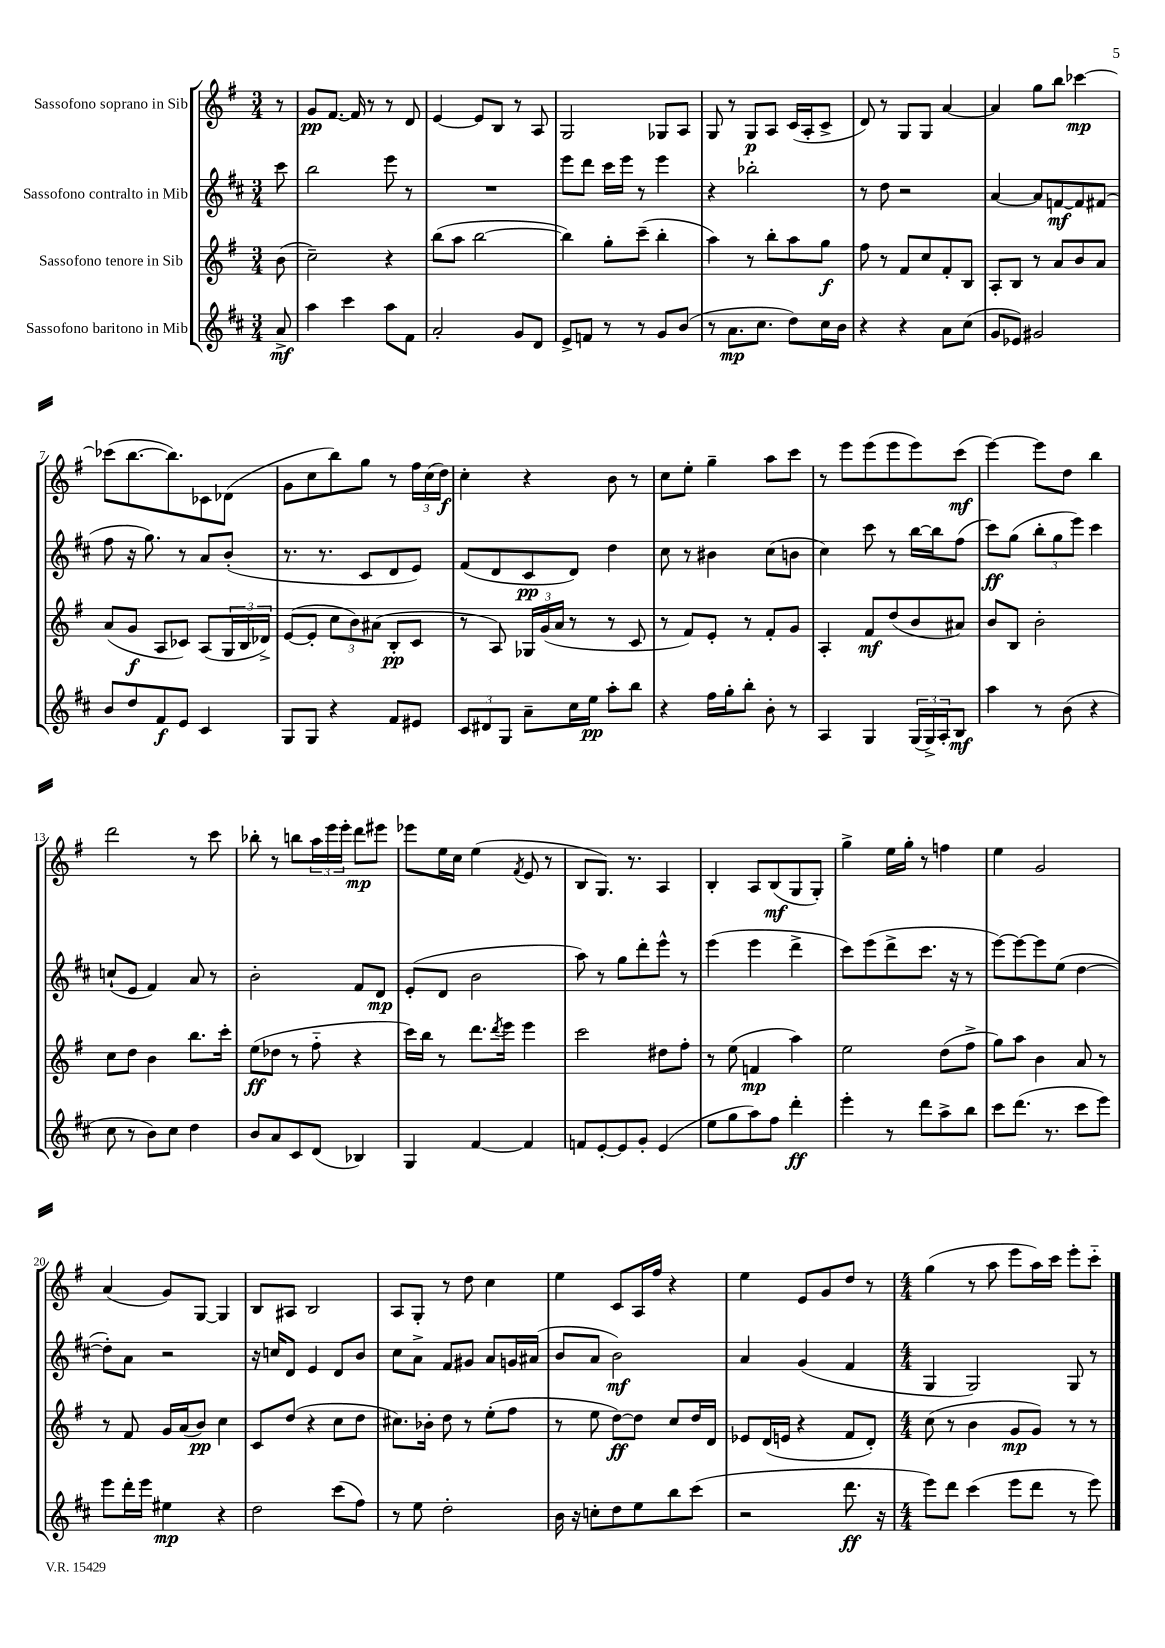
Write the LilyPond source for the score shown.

<<
\new StaffGroup <<
\new Staff = "s0" \with { instrumentName = "Sassofono soprano in Sib" } {
    \clef treble \key g \major \numericTimeSignature \time 3/4 \partial 8
    r8 |
    g'8\pp fis'8.~ fis'16 r8 r8 d'8 |
    e'4~ e'8 b8 r8 a8 |
    g2 ges8 a8 |
    g8 r8 g8\p a8 c'16( a16-. c'8-> |
    d'8) r8 g8 g8 a'4~ |
    a'4 g''8 b''8 ces'''4~\mp |
    ces'''8( b''8.~ b''8.) ces'8 des'8( |
    g'8 c''8 b''8) g''8 r8 \tuplet 3/2 { fis''16 c''16( d''16\f) } |
    c''4-. r4 b'8 r8 |
    c''8 e''8-. g''4-- a''8 c'''8 |
    r8 e'''8 e'''8( e'''8 e'''8) c'''8\mf( |
    e'''4~) e'''8 d''8 b''4 |
    d'''2 r8 c'''8 |
    bes''8-. r8 b''8 \tuplet 3/2 { a''16 e'''16 e'''16-. } d'''8\mp eis'''8 |
    ees'''8 e''16 c''16 e''4( \acciaccatura { fis'8 } e'8 r8 |
    b8 g8.) r8. a4 |
    b4-. a8 b8\mf( g8 g8-.) |
    g''4-> e''16 g''16-. r8 f''4 |
    e''4 g'2 |
    a'4( g'8) g8~ g4 |
    b8 ais8 b2 |
    a8 g8-. r8 d''8 c''4 |
    e''4 c'8 a16 fis''16 r4 |
    e''4 e'8 g'8 d''8 r8 |
    \numericTimeSignature \time 4/4 g''4( r8 a''8 e'''8 a''16) c'''16 e'''8-. c'''8-_ \bar "|." |
}
\new Staff = "s1" \with { instrumentName = "Sassofono contralto in Mib" } {
    \clef treble \key d \major \numericTimeSignature \time 3/4 \partial 8
    cis'''8 |
    b''2 e'''8 r8 |
    R2. |
    e'''8 d'''8 cis'''16 e'''16 r8 e'''4 |
    r4 bes''2-. |
    r8 d''8 r2 |
    a'4~ a'8 f'8~\mf f'8 fis'8( |
    fis''8 r16 g''8.) r8 a'8 b'8-.( |
    r8. r8. cis'8 d'8 e'8) |
    fis'8( d'8 cis'8\pp d'8) d''4 |
    cis''8 r8 bis'4 cis''8( b'8 |
    cis''4) cis'''8 r8 b''16~ b''16 fis''8( |
    cis'''8\ff) g''8( \tuplet 3/2 { b''8-. g''8 e'''8) } cis'''4 |
    c''8-!( e'8 fis'4) a'8 r8 |
    b'2-. fis'8 d'8\mp |
    e'8-.( d'8 b'2 |
    a''8) r8 g''8 d'''8-. e'''8-^ r8 |
    e'''4( e'''4 d'''4-> |
    cis'''8) e'''8( d'''8-> cis'''8. r16 r8 |
    e'''8~) e'''8~ e'''8 e''8( d''4~ |
    d''8-.) a'8 r2 |
    r16 c''16 d'8 e'4 d'8 b'8 |
    cis''8 a'8-> fis'8 gis'8 a'8 g'16 ais'16( |
    b'8 a'8 b'2\mf) |
    a'4 g'4( fis'4 |
    \numericTimeSignature \time 4/4 g4 g2) g8 r8 \bar "|." |
}
\new Staff = "s2" \with { instrumentName = "Sassofono tenore in Sib" } {
    \clef treble \key g \major \numericTimeSignature \time 3/4 \partial 8
    b'8( |
    c''2--) r4 |
    b''8( a''8 b''2~ |
    b''4) g''8-. c'''8--( b''4-. |
    a''4) r8 b''8-. a''8 g''8\f |
    fis''8 r8 fis'8 c''8 fis'8-. b8 |
    a8-. b8 r8 a'8 b'8 a'8 |
    a'8( g'8\f a8 ces'8) a8( \tuplet 3/2 { g16 b16 des'16->) } |
    e'8~( e'8-. \tuplet 3/2 { c''8 b'8) ais'8( } b8-.\pp c'8 |
    r8 a8) \tuplet 3/2 { ges16 g'16( a'16 } r8 r8 c'8 |
    r8 fis'8) e'8-. r8 fis'8-. g'8 |
    a4-. fis'8\mf d''8( b'8 ais'8) |
    b'8 b8 b'2-. |
    c''8 d''8 b'4 b''8. c'''16-. |
    e''8\ff( des''8 r8 fis''8-_ r4 |
    c'''16) b''16 r8 d'''8. \acciaccatura { d'''8 } e'''16 e'''4 |
    c'''2 dis''8 fis''8-. |
    r8 e''8( f'4\mp a''4) |
    e''2 d''8( fis''8-> |
    g''8) a''8 b'4 a'8 r8 |
    r8 fis'8 g'16 a'16( b'8\pp) c''4 |
    c'8 d''8( r4 c''8 d''8 |
    cis''8.) bes'16-. d''8 r8 e''8-.( fis''8 |
    r8 e''8 d''8~\ff) d''8 c''8 d''16 d'16 |
    ees'8 d'16( e'16 r4 fis'8 d'8-.) |
    \numericTimeSignature \time 4/4 c''8( r8 b'4 g'8\mp g'8) r8 r8 \bar "|." |
}
\new Staff = "s3" \with { instrumentName = "Sassofono baritono in Mib" } {
    \clef treble \key d \major \numericTimeSignature \time 3/4 \partial 8
    a'8->\mf |
    a''4 cis'''4 a''8 fis'8 |
    a'2-. g'8 d'8 |
    e'8-> f'8 r8 r8 g'8 b'8( |
    r8 a'8.\mp cis''8. d''8) cis''16 b'16 |
    r4 r4 a'8 cis''8( |
    g'8 ees'8) gis'2 |
    b'8 d''8 fis'8\f e'8 cis'4 |
    g8 g8 r4 fis'8 eis'8 |
    \tuplet 3/2 { cis'8 dis'8 g8 } a'8-- cis''16 e''16\pp a''8-. b''8 |
    r4 fis''16 g''16-. b''8-. b'8-. r8 |
    a4 g4 \tuplet 3/2 { g16( g16->) a16-. } b8\mf |
    a''4 r8 b'8( r4 |
    cis''8 r8 b'8) cis''8 d''4 |
    b'8 a'8 cis'8 d'8( bes4) |
    g4 fis'4~ fis'4 |
    f'8 e'8~-. e'8 g'8-. e'4( |
    e''8 g''8 a''8) fis''8 d'''4-.\ff |
    e'''4-. r8 d'''8 a''8-> b''8 |
    cis'''8 d'''8.( r8. cis'''8 e'''8) |
    e'''8 d'''16-. e'''16 eis''4\mp r4 |
    d''2 cis'''8( fis''8) |
    r8 e''8 d''2-. |
    b'16 r16 c''8-. d''8 e''8 b''8 cis'''8( |
    r2 d'''8.\ff r16 |
    \numericTimeSignature \time 4/4 e'''8) d'''8 cis'''4( e'''8 d'''8 r8 e'''8) \bar "|." |
}
>>
>>
